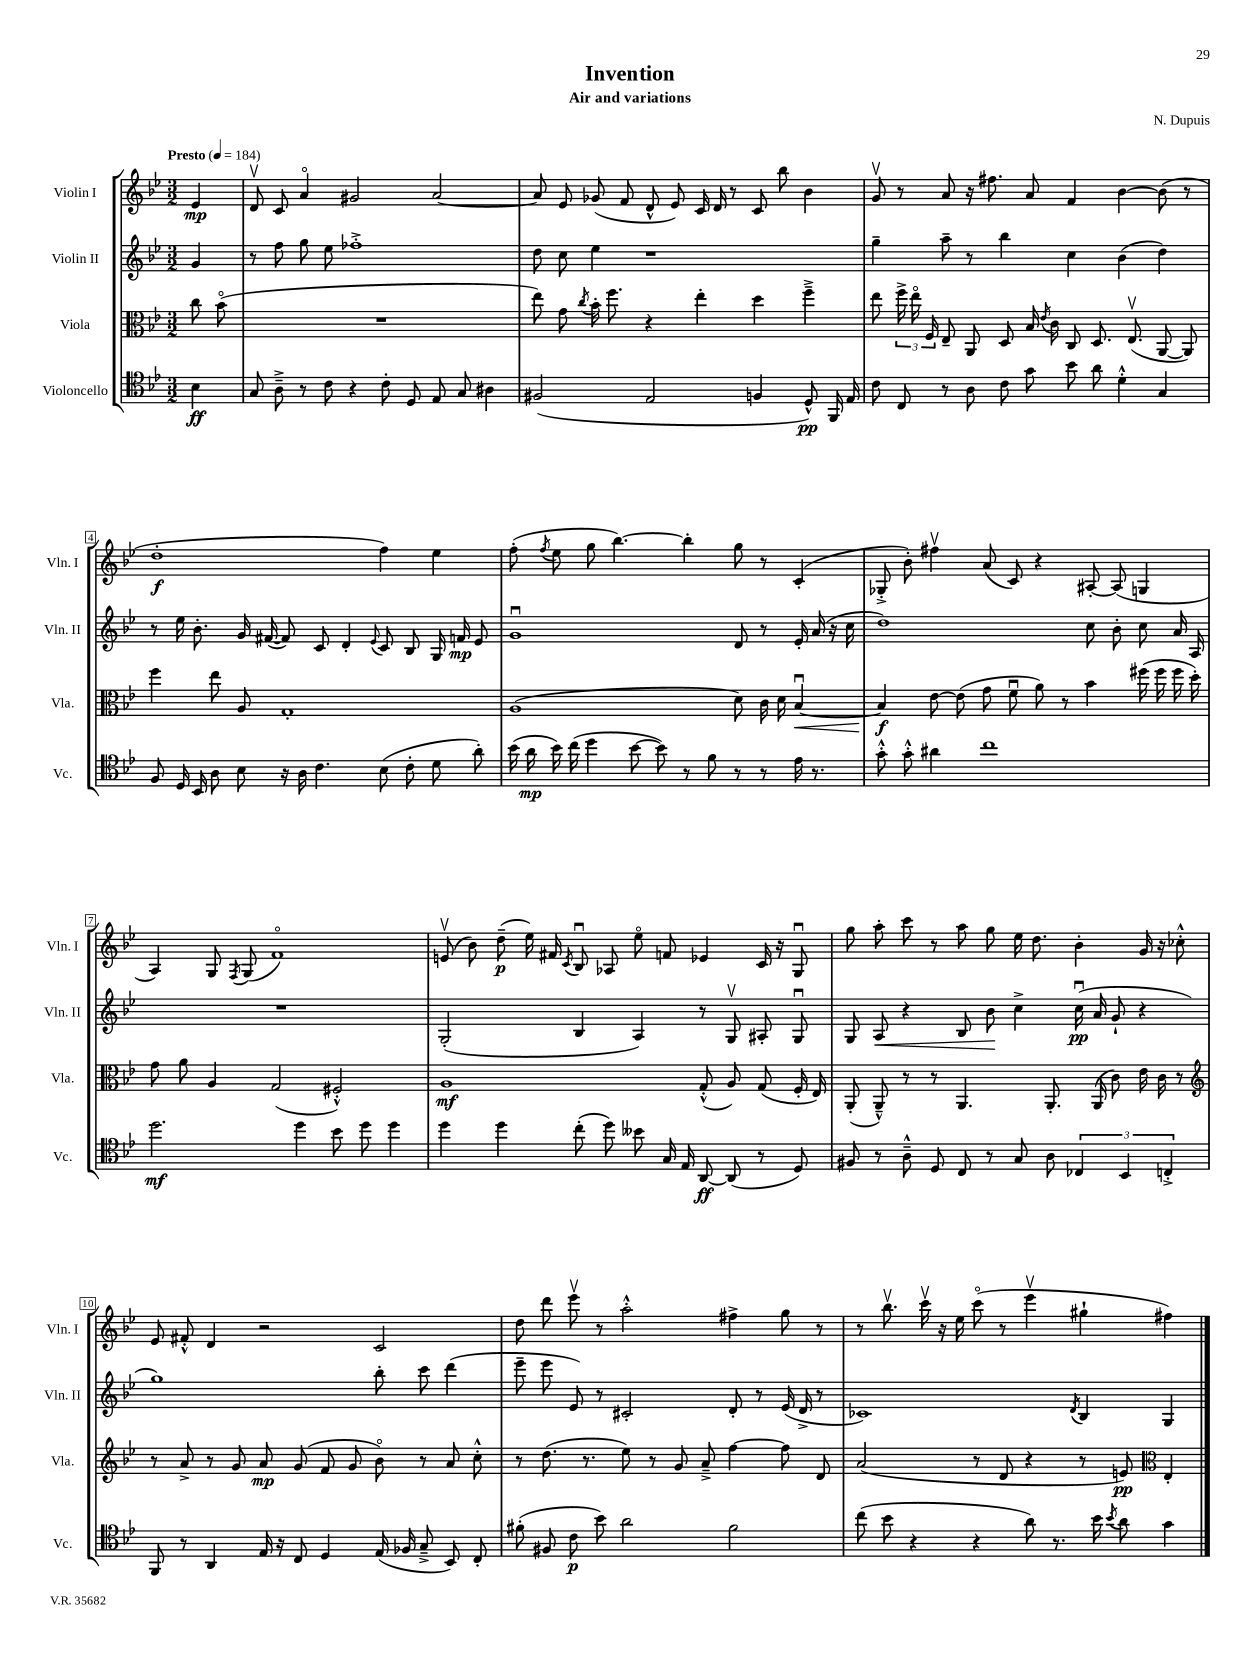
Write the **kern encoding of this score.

**kern	**kern	**kern	**kern
*staff4	*staff3	*staff2	*staff1
*clefC4	*clefC3	*clefG2	*clefG2
*k[b-e-]	*k[b-e-]	*k[b-e-]	*k[b-e-]
*M3/2	*M3/2	*M3/2	*M3/2
*MM184	*MM184	*MM184	*MM184
4B-	8cc	4g	4e-
.	(8b-o	.	.
=	=	=	=
8G	1.r	8r	8dv
8A~^	.	8ff	8c
8r	.	8gg	4ao
8c	.	8ee-	.
4r	.	1ff-'^	2g#
8c'	.	.	.
8D	.	.	.
8E-	.	.	[2a
8G	.	.	.
4A#	.	.	.
=	=	=	=
(2F#	8ee-)	8dd	8a]
.	8g	8cc	8e-
.	8qcc	.	.
.	16b-'	4ee-	(8g-
.	8.ff	.	.
.	.	.	8f
2E-	4r	1r	8d^^
.	.	.	8e-)
.	4ee-'	.	16c
.	.	.	16d
.	.	.	8r
4F	4dd	.	8c
.	.	.	8bb-
8D^^)	4ff~^	.	4b-
16FF	.	.	.
16E-	.	.	.
=	=	=	=
8c	8ee-	4gg~	8gv
8C	24ff^	.	8r
.	24ee-o	.	.
.	24F	.	.
8r	8E-~	8aa~	8a
8A	8AA	8r	16r
.	.	.	8.ff#
8c	8D	4bb-	.
8g	16B-	.	8a
.	8qe-	.	.
.	16c	.	.
8b-	8C	4cc	4f
8a	8.D	.	.
4d'^^	.	(4b-	[4b-
.	(8.E-v	.	.
4G	[8AA	4dd)	(8b-]
.	8AA])	.	8r
=	=	=	=
8F	4ff	8r	1dd'
16D	.	16ee-	.
16BB-	.	8.b-'	.
8A	8ee-	.	.
8B-	8A	16g	.
.	.	([16f#	.
16r	1G'	8f#])	.
16A	.	.	.
4.c	.	8c	.
.	.	4d'	.
.	.	8qqe-	.
(8B-	.	8c	4ff)
8c'	.	8B-	.
8d	.	16G	4ee-
.	.	16f	.
8a')	.	8e-	.
=	=	=	=
(16b-	(1A	1gu	(8ff'
16a	.	.	.
.	.	.	8qff
16b-)	.	.	8ee-
(16cc	.	.	.
4dd	.	.	8gg
.	.	.	[4.bb-)
[8b-	.	.	.
8b-])	.	.	.
8r	.	.	4bb-']
8f	.	.	.
8r	8d)	8d	8gg
8r	16c	8r	8r
.	16d	.	.
16e-	[4B-u	16e-'	(4c'
8.r	.	(16a	.
.	.	16r	.
.	.	16cc	.
=	=	=	=
8g'^^	4B-]	1dd)	8G-'^
8g'^^	.	.	8b-')
4a#	[8e-	.	4ff#v
.	(8e-]	.	.
1cc	8g	.	(8a
.	8fu	.	8c)
.	8a)	.	4r
.	8r	.	.
.	4b-	8cc	[8A#'
.	.	8b-'	(8A#]
.	(16ff#	8cc	4G
.	16ff#	.	.
.	16ff#	16a	.
.	16dd')	16A	.
=	=	=	=
2.dd	8g	1.r	4A)
.	8a	.	.
.	4A	.	8G
.	.	.	8qF
.	.	.	(8G
.	(2G	.	1fo)
4dd	.	.	.
8b-	2F#'^^)	.	.
8dd	.	.	.
4dd	.	.	.
=	=	=	=
4dd	1A	(2G'	(8ev
.	.	.	8b-)
4dd	.	.	(8dd~
.	.	.	16ee-)
.	.	.	16f#
.	.	.	8qc
(8cc'	.	4B-	8B-u
8dd)	.	.	8A-
8b--	.	4A)	8ee-o
16G	.	.	8f
16E-	.	.	.
[8AA	(8G'^^	8r	4e-
(8AA]	8A)	8Gv	.
8r	(8G	8A#'	16c
.	.	.	16r
8D)	16F'	8Gu	8Gu
.	16E-)	.	.
=	=	=	=
8F#	(8AA'	8G	8gg
8r	8AA~^^)	8A	8aa'
8A~^^	8r	4r	8ccc
8D	8r	.	8r
8C	4.AA	8B-	8aa
8r	.	8b-	8gg
8G	.	4cc^	16ee-
.	.	.	8.dd
8A	8.AA'	.	.
6C-	.	(16ccu	4b-'
.	(16AA	16a	.
.	8c)	8g`	.
6BB-	.	.	.
.	16e-	4r	16g
.	16c	.	16r
6C'^	.	.	.
.	8r	.	8cc-'^^
=	=	=	=
*	*clefG2	*	*
8FF	8r	1gg)	8e-
8r	8a^	.	8f#'^^
4AA	8r	.	4d
.	8g	.	.
16E-	8a	.	2r
16r	.	.	.
8C	(8g	.	.
4D	8f	.	.
.	8g	.	.
(16E-	8b-o)	8bb-'	2c
16F-	.	.	.
8G~^	8r	8ccc	.
8BB-)	8a	(4ddd	.
8C'	8cc'^^	.	.
=	=	=	=
(8f#'	8r	8eee-~	8dd
8F#	(8.dd	8eee-	8ddd
8c	.	8e-)	8eee-v
.	8.r	.	.
8b-)	.	8r	8r
2a	8ee-)	2c#'	2aa'^^
.	8r	.	.
.	8g	.	.
.	8a~^	.	.
2f#	[4ff	8d'	4ff#^
.	.	8r	.
.	8ff]	(16e-	8gg
.	.	16d^	.
.	8d	8r	8r
=	=	=	=
(8cc	(2a	1c-)	8r
8b-	.	.	8.bb-v
4r	.	.	.
.	.	.	16cccv
.	.	.	16r
.	.	.	16ee-
4r	8r	.	(8ccco
.	8d	.	8r
8a)	4r	.	4eee-v
8.r	.	.	.
.	.	8qd	.
.	8r	4B-	4gg#`
16b-	.	.	.
8qb-	.	.	.
8a	8e)	.	.
*	*clefC3	*	*
4g	4E-'	4G	4ff#)
==	==	==	==
*-	*-	*-	*-
